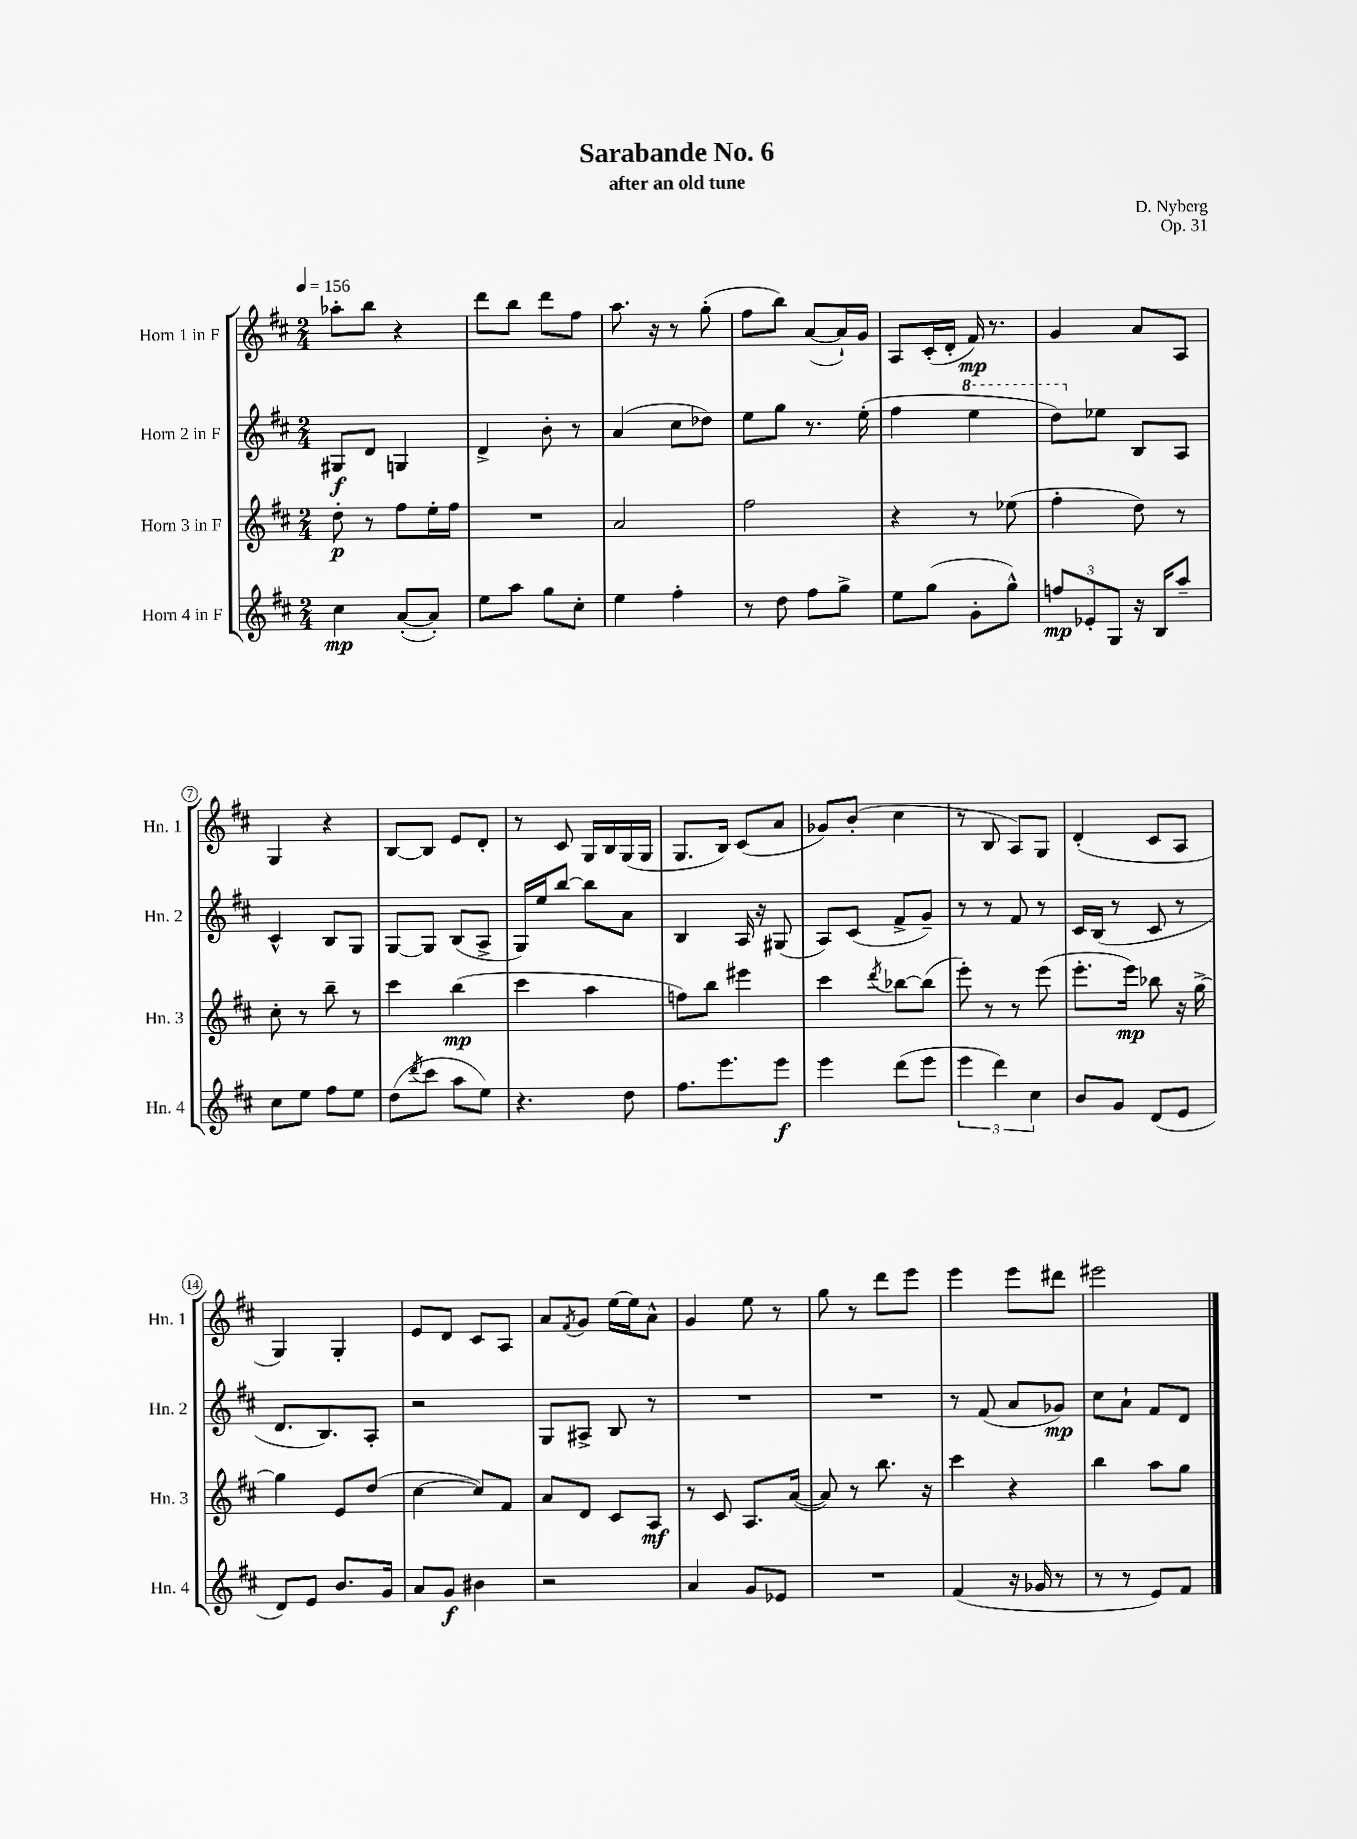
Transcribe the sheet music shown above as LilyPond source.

\header { title = "Sarabande No. 6" composer = "D. Nyberg" subtitle = "after an old tune" opus = "Op. 31" }
<<
\new StaffGroup <<
\new Staff = "s0" \with { instrumentName = "Horn 1 in F" shortInstrumentName = "Hn. 1" } {
    \clef treble \key d \major \numericTimeSignature \time 2/4 \tempo 4 = 156
    aes''8-. b''8 r4 |
    d'''8 b''8 d'''8 fis''8 |
    a''8. r16 r8 g''8-.( |
    fis''8 b''8) a'8~( a'16-!) g'16 |
    a8 cis'16-.( d'16-. fis'16\mp) r8. |
    g'4 a'8 a8 |
    g4 r4 |
    b8~ b8 e'8 d'8-. |
    r8 cis'8 g16 b16 g16( g16 |
    g8. b16) cis'8( a'8 |
    ges'8) b'8-.( cis''4 |
    r8 b8 a8) g8 |
    d'4-.( cis'8 a8 |
    g4) g4-. |
    e'8 d'8 cis'8 a8 |
    a'8 \acciaccatura { fis'8 } g'8 e''16~ e''16 a'8-^ |
    g'4 e''8 r8 |
    g''8 r8 d'''8 e'''8 |
    e'''4 e'''8 dis'''8 |
    eis'''2 \bar "|." |
}
\new Staff = "s1" \with { instrumentName = "Horn 2 in F" shortInstrumentName = "Hn. 2" } {
    \clef treble \key d \major \numericTimeSignature \time 2/4
    gis8\f d'8 g4 |
    d'4-> b'8-. r8 |
    a'4( cis''8 des''8) |
    e''8 g''8 r8. e''16-.( |
    fis''4 \ottava #1 e'''4 |
    d'''8) \ottava #0 ees''8 b8 a8 |
    cis'4-^ b8 g8 |
    g8~ g8 b8( a8-> |
    g16) e''16 b''8~ b''8 a'8 |
    b4 a16 r16 gis8( |
    a8) cis'8( fis'8-> g'8--) |
    r8 r8 fis'8 r8 |
    cis'16 b16( r8 cis'8 r8 |
    d'8. b8.) a8-. |
    r2 |
    g8 ais8-> b8 r8 |
    R2 |
    R2 |
    r8 fis'8( a'8 ges'8\mp) |
    cis''8 a'8-! fis'8 d'8 \bar "|." |
}
\new Staff = "s2" \with { instrumentName = "Horn 3 in F" shortInstrumentName = "Hn. 3" } {
    \clef treble \key d \major \numericTimeSignature \time 2/4
    d''8-.\p r8 fis''8 e''16-. fis''16 |
    R2 |
    a'2 |
    fis''2 |
    r4 r8 ees''8( |
    fis''4-. d''8) r8 |
    cis''8-. r8 b''8-- r8 |
    cis'''4 b''4\mp( |
    cis'''4 a''4 |
    f''8) b''8 eis'''4 |
    cis'''4 \acciaccatura { d'''8 } bes''8~ bes''8( |
    e'''8-.) r8 r8 e'''8( |
    e'''8.-. e'''16\mp) bes''8 r16 g''16~-> |
    g''4 e'8 d''8( |
    cis''4~ cis''8) fis'8 |
    a'8 d'8 cis'8 a8\mf |
    r8 cis'8 a8. a'16~( |
    a'8) r8 b''8. r16 |
    cis'''4 r4 |
    b''4 a''8 g''8 \bar "|." |
}
\new Staff = "s3" \with { instrumentName = "Horn 4 in F" shortInstrumentName = "Hn. 4" } {
    \clef treble \key d \major \numericTimeSignature \time 2/4
    cis''4\mp a'8~-.( a'8-.) |
    e''8 a''8 g''8 cis''8-. |
    e''4 fis''4-. |
    r8 d''8 fis''8 g''8-> |
    e''8 g''8( g'8-. g''8-^) |
    \tuplet 3/2 { f''8\mp ees'8-. g8 } r16 b16 a''8-- |
    cis''8 e''8 fis''8 e''8 |
    d''8( \acciaccatura { d'''8 } cis'''8 a''8 e''8) |
    r4. d''8 |
    fis''8. e'''8. e'''8\f |
    e'''4 d'''8( e'''8 |
    \tuplet 3/2 { e'''4 d'''4) cis''4 } |
    b'8 g'8 d'8( e'8 |
    d'8) e'8 b'8. g'16 |
    a'8 g'8\f bis'4 |
    r2 |
    a'4 g'8 ees'8 |
    R2 |
    fis'4( r16 ges'16 r8 |
    r8 r8 e'8) fis'8 \bar "|." |
}
>>
>>
\layout { \context { \Score \override BarNumber.stencil = #(make-stencil-circler 0.1 0.3 ly:text-interface::print) } }
